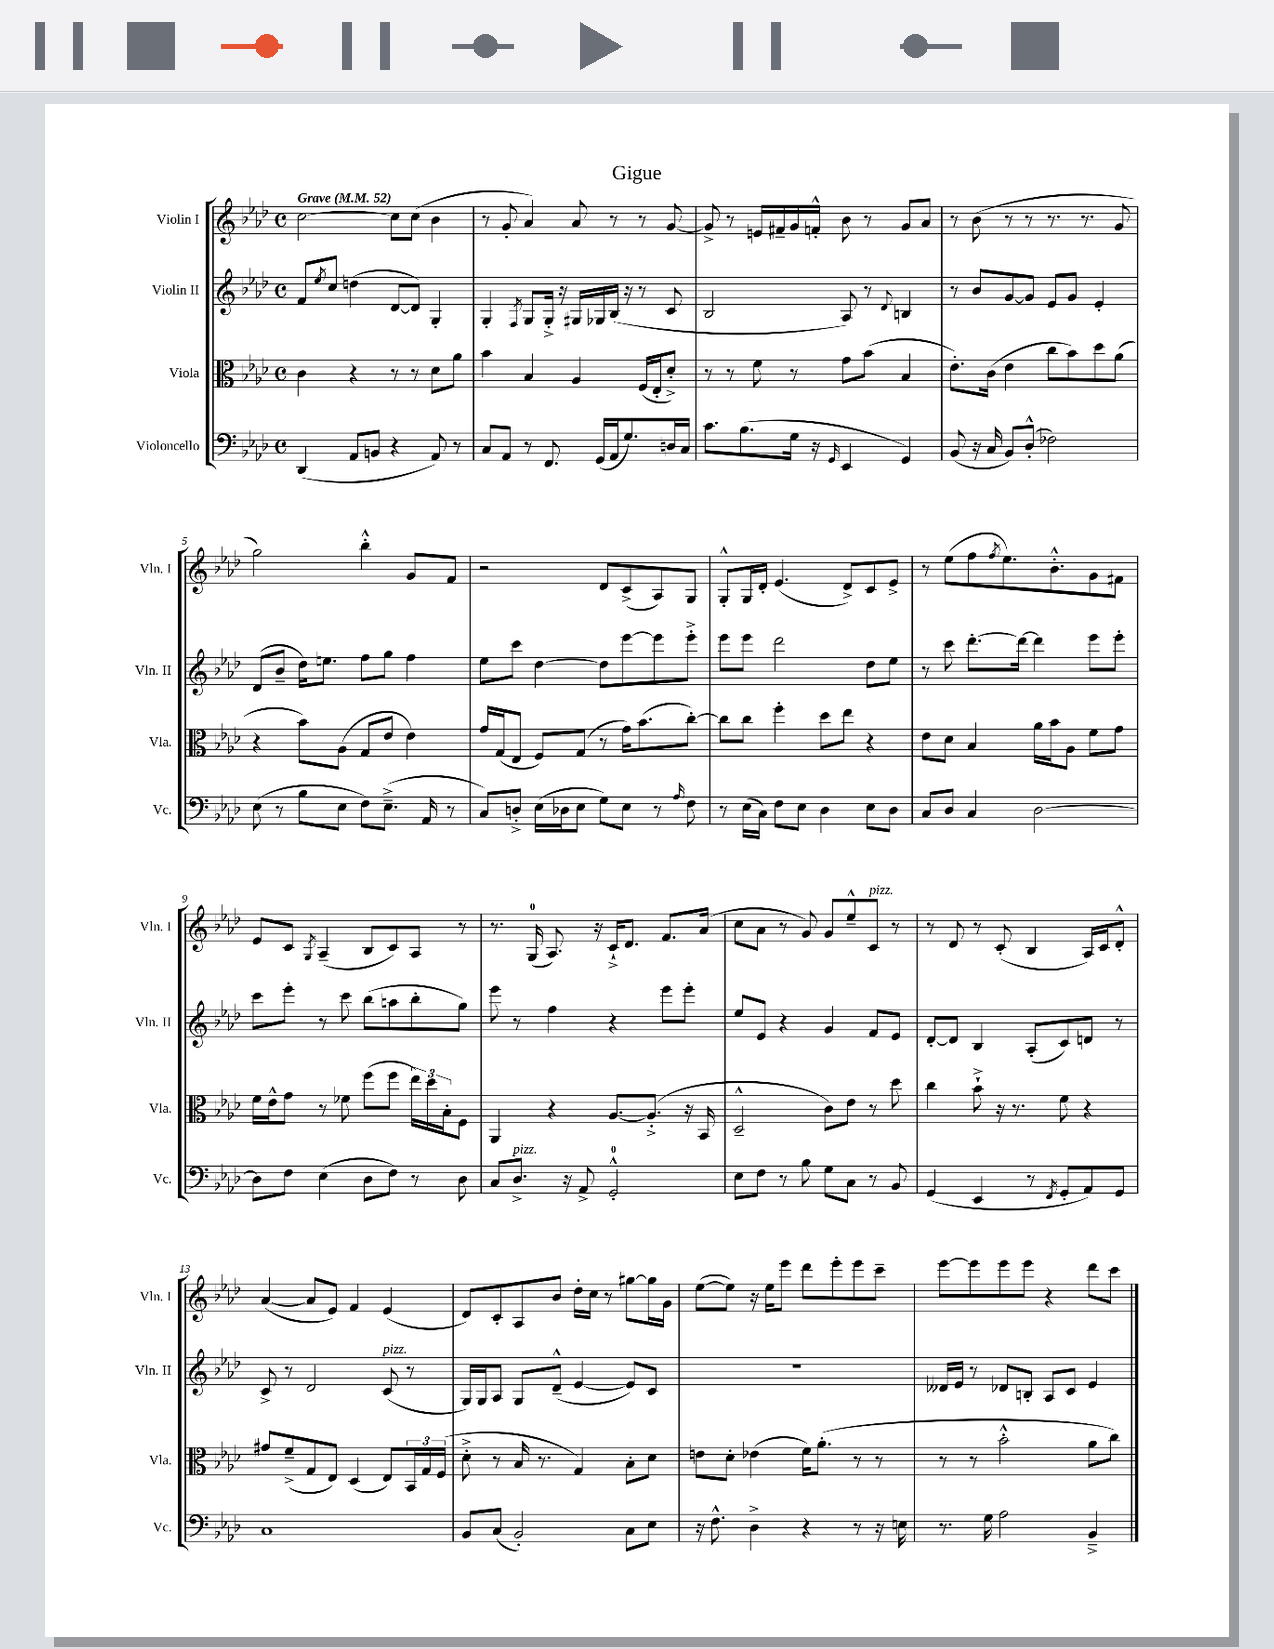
\header { title = "Gigue" }
<<
\new StaffGroup <<
\new Staff = "s0" \with { instrumentName = "Violin I" shortInstrumentName = "Vln. I" } {
    \clef treble \key aes \major \defaultTimeSignature \time 4/4 \tempo "Grave" 4 = 52
    c''2~ c''8 c''8( bes'4 |
    r8 g'8-. aes'4) aes'8 r8 r8 g'8~ |
    g'8-> r8 e'16 fis'16-- g'16 f'16-.-^ bes'8 r8 g'8 aes'8 |
    r8 bes'8( r8 r8 r8. r8. g'8 |
    g''2) bes''4-.-^ g'8 f'8 |
    r2 des'8 c'8->( aes8) g8 |
    g8-.-^ g16 des'16-. ees'4.( des'8->) c'8 ees'8-> |
    r8 ees''8( f''8 \acciaccatura { f''8 } ees''8.) bes'8.-.-^ g'8 fis'8 |
    ees'8 c'8 \acciaccatura { g8 } aes4--( bes8 c'8) aes8 r8 |
    r8. g16-0( aes8.) r16 c'16-!-> des'8. f'8. aes'16( |
    c''8 aes'8 r8 g'8) g'8 ees''8---^ c'8^\markup { \italic "pizz." } r8 |
    r8 des'8 r8 c'8-.( bes4 aes16) c'16 des'8-.-^ |
    aes'4~( aes'8 ees'8) f'4 ees'4( |
    des'8) c'8-. aes8 bes'8 des''16-. c''16 r8 gis''8~ gis''16 g'16 |
    ees''8~( ees''8) r16 ees''16 ees'''8 des'''8 ees'''8-. ees'''8 c'''8-- |
    ees'''8~ ees'''8 ees'''8 ees'''8 r4 des'''8 c'''8 \bar "|." |
}
\new Staff = "s1" \with { instrumentName = "Violin II" shortInstrumentName = "Vln. II" } {
    \clef treble \key aes \major \defaultTimeSignature \time 4/4
    f'8 \acciaccatura { ees''8 } c''8 d''4( des'8~ des'8) g4-. |
    g4-. \acciaccatura { f8 } g8 g16-.-> r16 gis16 ges16 bes16( r16 r8 c'8 |
    bes2 aes8) r8 \appoggiatura { des'8 } b4 |
    r8 bes'8 g'8~ g'8 ees'8 g'8 ees'4-. |
    des'8( bes'8-- des''16) e''8. f''8 g''8 f''4 |
    ees''8 c'''8 des''4~ des''8 ees'''8~ ees'''8 ees'''8-.-> |
    ees'''8 ees'''8 des'''2 des''8 ees''8 |
    r8 c'''8 des'''8.~-. des'''16~ des'''4 ees'''8 ees'''8-. |
    c'''8 ees'''8-. r8 c'''8 bes''8( a''8 bes''8-. g''8) |
    ees'''8 r8 f''4 r4 ees'''8 ees'''8-. |
    ees''8 ees'8 r4 g'4 f'8 ees'8 |
    des'8~-. des'8 bes4 aes8-.( c'8) d'8 r8 |
    c'8-> r8 des'2 c'8^\markup { \italic "pizz." }( r8 |
    g16) g16 aes8 g8 des'8---^( ees'4~ ees'8) c'8 |
    R1 |
    deses'16 ees'16 r8 des'8 b8-. aes8 c'8 ees'4 \bar "|." |
}
\new Staff = "s2" \with { instrumentName = "Viola" shortInstrumentName = "Vla." } {
    \clef alto \key aes \major \defaultTimeSignature \time 4/4
    c'4 r4 r8 r8 des'8 aes'8 |
    bes'4 bes4 aes4 f16( ees16-. des'8-.->) |
    r8 r8 f'8 r8 g'8 bes'8( bes4 |
    ees'8.-.) c'16( ees'4 c''8 bes'8) des''8 aes'8( |
    r4 bes'8) aes8( g8 ees'8 ees'4) |
    g'16 g16( ees8 f8) g8( r8 g'16) bes'8.( c''8~-.) |
    c''8 c''8 f''4-. des''8 ees''8 r4 |
    ees'8 des'8 bes4 aes'16 bes'16 aes8 f'8 g'8 |
    f'16 ees'16-^ g'8 r8 fes'8 f''8( f''8 \tuplet 3/2 { ees''16) des''16 bes16-. } f8 |
    aes,4 r4 aes8.~ aes8.-.->( r16 bes,16 |
    des2---^ c'8) ees'8 r8 des''8 |
    c''4 bes'8-!-> r16 r8. f'8 r4 |
    gis'8 f'8--->( g8 ees8) des4( ees8) \tuplet 3/2 { bes,16 g16 f16( } |
    des'8-.-> r8 bes16 r8. g4) bes8-. des'8 |
    e'8 des'8-. ees'4( f'16) aes'8.-.( r8 r8 |
    r8 r8 bes'2-.-^ aes'8 c''8) \bar "|." |
}
\new Staff = "s3" \with { instrumentName = "Violoncello" shortInstrumentName = "Vc." } {
    \clef bass \key aes \major \defaultTimeSignature \time 4/4
    des,4( aes,8 b,8 r4 aes,8) r8 |
    c8 aes,8 r8 f,8. g,16( aes,16 g8.) d16 c16 |
    c'8. bes8.( g16 r16 \grace { g,16 } ees,4 g,4) |
    bes,8( r16 c16 bes,8) des8-.-^( fes2) |
    ees8( r8 bes8 ees8 f8) ees8.--->( aes,16 r8 |
    c8) d8-.-> ees16( des16 ees8 g8) ees8 r8 \grace { aes16 } f8 |
    r8 ees16( c16) f8 ees8 des4 ees8 des8 |
    c8 des8 c4 des2~ |
    des8 f8 ees4( des8 f8) r8 des8 |
    c8 des8.->^\markup { \italic "pizz." } r16 aes,8-> g,2-0-.-^ |
    ees8 f8 r8 bes8 g8 c8 r8 bes,8 |
    g,4( ees,4 r8 \acciaccatura { f,8 } g,8-. aes,8) g,8 |
    c1 |
    bes,8 c8( bes,2-.) c8 ees8 |
    r16 f8.-^ des4-> r4 r8 r16 e16 |
    r8. g16 aes2 bes,4---> \bar "|." |
}
>>
>>
